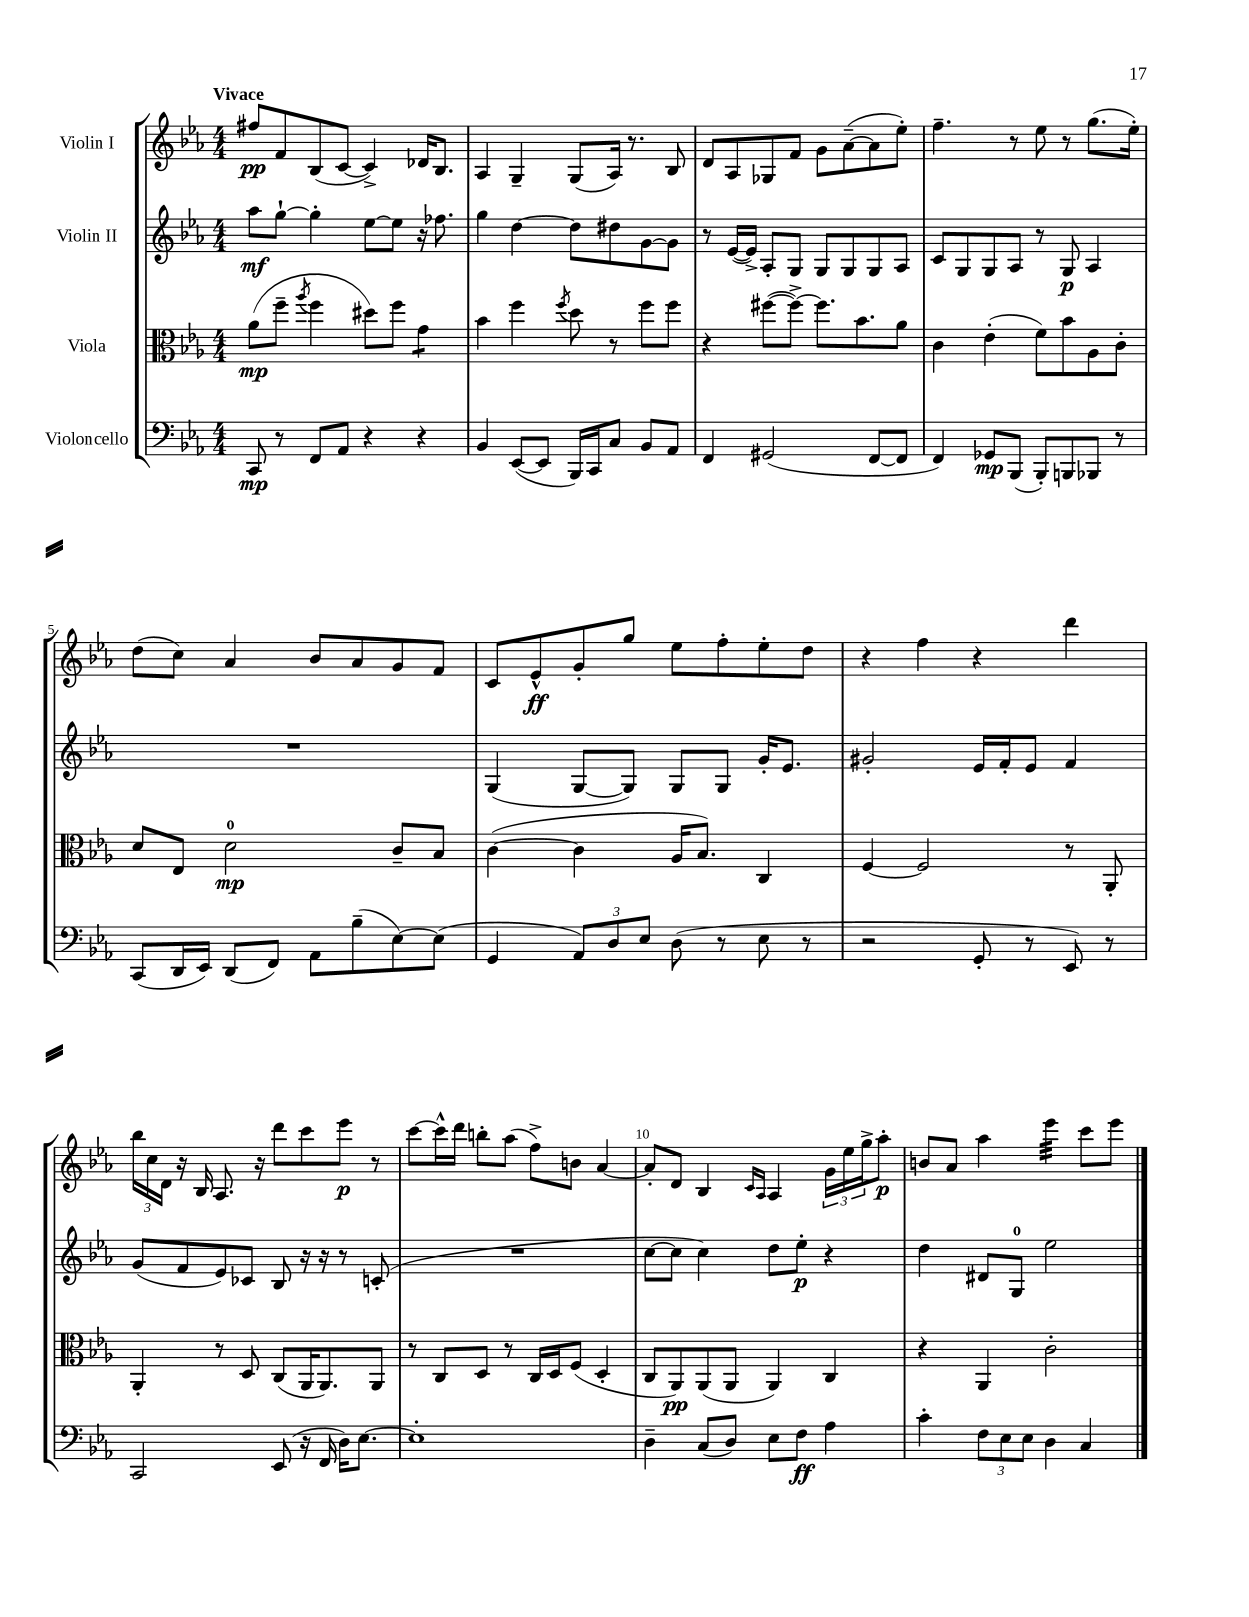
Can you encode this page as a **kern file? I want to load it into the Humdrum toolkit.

**kern	**dynam	**kern	**dynam	**kern	**dynam	**kern	**dynam
*part4	*part4	*part3	*part3	*part2	*part2	*part1	*part1
*staff4	*staff4	*staff3	*staff3	*staff2	*staff2	*staff1	*staff1
*I"Violoncello	*	*I"Viola	*	*I"Violin II	*	*I"Violin I	*
*clefF4	*	*clefC3	*	*clefG2	*	*clefG2	*
*k[b-e-a-]	*	*k[b-e-a-]	*	*k[b-e-a-]	*	*k[b-e-a-]	*
*M4/4	*	*M4/4	*	*M4/4	*	*M4/4	*
=1	=1	=1	=1	=1	=1	=1	=1
!	!	!	!	!	!	!LO:TX:a:B:t=Vivace	!
8CC/	mp	(8a-\L	mp	8aa-\L	mf	8ff#X/L	pp
8r	.	8ff~\J	.	[8gg`\J	.	8f/	.
.	.	8qaa-/	.	.	.	.	.
8FF/L	.	4ff\	.	4gg'\]	.	(8B-/	.
8AA-/J	.	.	.	.	.	[8c/J	.
4r	.	8dd#X\L)	.	[8ee-\L	.	4c^/])	.
.	.	8ff\J	.	8ee-\J]	.	.	.
*	*	*tremolo	*	*	*	*	*
4r	.	8g\L	.	16r	.	16d-X/KL	.
.	.	.	.	8.ff-X\	.	8.B-/J	.
.	.	8g\J	.	.	.	.	.
*	*	*Xtremolo	*	*	*	*	*
=2	=2	=2	=2	=2	=2	=2	=2
4BB-/	.	4b-\	.	4gg\	.	4A-/	.
([8EE-/L	.	4ff\	.	[4dd\	.	4G~/	.
8EE-/J]	.	.	.	.	.	.	.
.	.	8qff/	.	.	.	.	.
16BBB-/LL)	.	8dd\	.	8dd\L]	.	(8G/L	.
16CC/J	.	.	.	.	.	.	.
8C/J	.	8r	.	8dd#X\	.	16A-/Jk)	.
.	.	.	.	.	.	8.r	.
8BB-/L	.	8ff\L	.	[8g\	.	.	.
8AA-/J	.	8ff\J	.	8g\J]	.	8B-/	.
=3	=3	=3	=3	=3	=3	=3	=3
4FF/	.	4r	.	8r	.	8d/L	.
.	.	.	.	([16e-/LL	.	8A-/	.
.	.	.	.	16e-^/JJ])	.	.	.
(2GG#X/	.	([8ff#X\L	.	8A-'/L	.	8G-X/	.
.	.	8ff#^\J_)	.	8G/J	.	8f/J	.
.	.	8.ff#\L]	.	8G/L	.	8g\L	.
.	.	.	.	8G/	.	([8a-~\	.
.	.	8.b-\	.	.	.	.	.
[8FF/L	.	.	.	8G/	.	8a-\]	.
8FF/J]	.	8a-\J	.	8A-/J	.	8ee-'\J)	.
=4	=4	=4	=4	=4	=4	=4	=4
4FF/)	.	4c\	.	8c/L	.	4.ff~\	.
.	.	.	.	8G/	.	.	.
8GG-X/L	mp	(4e-'\	.	8G/	.	.	.
(8BBB-/J	.	.	.	8A-/J	.	8r	.
8BBB-'/L)	.	8f\L)	.	8r	.	8ee-\	.
8BBBn/	.	8b-\	.	8G/	p	8r	.
8BBB-X/J	.	8A-\	.	4A-/	.	(8.gg\L	.
8r	.	8c'\J	.	.	.	.	.
.	.	.	.	.	.	16ee-'\Jk)	.
!!LO:LB:g=z
=5	=5	=5	=5	=5	=5	=5	=5
(8CC/L	.	8d/L	.	1r	.	(8dd\L	.
16DD/L	.	8E-/J	.	.	.	8cc\J)	.
16EE-/JJ)	.	.	.	.	.	.	.
(8DD/L	.	2d\	mp	.	.	4a-/	.
8FF/J)	.	.	.	.	.	.	.
8AA-\L	.	.	.	.	.	8b-/L	.
(8B-~\	.	.	.	.	.	8a-/	.
[8E-\)	.	8c~/L	.	.	.	8g/	.
(8E-\J]	.	8B-/J	.	.	.	8f/J	.
=6	=6	=6	=6	=6	=6	=6	=6
4GG/	.	([4c\	.	(4G/	.	8c/L	.
.	.	.	.	.	.	8e-^^/	ff
12AA-/L)	.	4c\]	.	[8G/L	.	8g'/	.
12D/	.	.	.	.	.	.	.
.	.	.	.	8G/J])	.	8gg/J	.
12E-/J	.	.	.	.	.	.	.
(8D\	.	16A-/KL	.	8G/L	.	8ee-\L	.
.	.	8.B-/J)	.	.	.	.	.
8r	.	.	.	8G/J	.	8ff'\	.
8E-\	.	4C/	.	16g'/KL	.	8ee-'\	.
.	.	.	.	8.e-/J	.	.	.
8r	.	.	.	.	.	8dd\J	.
=7	=7	=7	=7	=7	=7	=7	=7
2r	.	[4F/	.	2g#X'/	.	4r	.
.	.	2F/]	.	.	.	4ff\	.
8GG'/	.	.	.	16e-/LL	.	4r	.
.	.	.	.	16f'/J	.	.	.
8r	.	.	.	8e-/J	.	.	.
8EE-/)	.	8r	.	4f/	.	4ddd\	.
8r	.	8AA-'/	.	.	.	.	.
!!LO:LB:g=z
=8	=8	=8	=8	=8	=8	=8	=8
2CC/	.	4AA-'/	.	(8g/L	.	24bb-\LL	.
.	.	.	.	.	.	24cc\	.
.	.	.	.	.	.	24d\JJ	.
.	.	.	.	8f/	.	16r	.
.	.	.	.	.	.	16B-/	.
.	.	8r	.	8e-/)	.	8.A-/	.
.	.	8D/	.	8c-X/J	.	.	.
.	.	.	.	.	.	16r	.
(8EE-/	.	(8C/L	.	8B-/	.	8ddd\L	.
16r	.	16AA-/K	.	16r	.	8ccc\	.
16FF/	.	8.AA-/)	.	16r	.	.	.
16D\KL)	.	.	.	8r	.	8eee-\J	p
[8.E-\J	.	.	.	.	.	.	.
.	.	8AA-/J	.	(8cn'/	.	8r	.
=9	=9	=9	=9	=9	=9	=9	=9
1E-']	.	8r	.	1r	.	[8ccc\L	.
.	.	8C/L	.	.	.	16ccc^^\L]	.
.	.	.	.	.	.	16ddd\JJ	.
.	.	8D/J	.	.	.	8bbn'\L	.
.	.	8r	.	.	.	(8aa-\J	.
.	.	16C/LL	.	.	.	8ff^\L)	.
.	.	16D/J	.	.	.	.	.
.	.	(8F/J	.	.	.	8bn\J	.
.	.	4D'/	.	.	.	[4a-/	.
=10	=10	=10	=10	=10	=10	=10	=10
4D~\	.	8C/L	.	[8cc\L	.	8a-'/L]	.
.	.	8AA-/)	pp	8cc\J]	.	8d/J	.
(8C/L	.	(8AA-/	.	4cc\)	.	4B-/	.
8D/J)	.	8AA-/J	.	.	.	.	.
.	.	.	.	.	.	16qqc/LL	.
.	.	.	.	.	.	16qqA-/JJ	.
8E-\L	.	4AA-/)	.	8dd\L	.	4A-/	.
8F\J	ff	.	.	8ee-'\J	p	.	.
4A-\	.	4C/	.	4r	.	24g\LL	.
.	.	.	.	.	.	24ee-\	.
.	.	.	.	.	.	24gg^\J	.
.	.	.	.	.	.	8aa-'\J	p
=11	=11	=11	=11	=11	=11	=11	=11
4c'\	.	4r	.	4dd\	.	8bn/L	.
.	.	.	.	.	.	8a-/J	.
12F\L	.	4AA-/	.	8d#X/L	.	4aa-\	.
12E-\	.	.	.	.	.	.	.
.	.	.	.	8G/J	.	.	.
12E-\J	.	.	.	.	.	.	.
*	*	*	*	*	*	*tremolo	*
4D\	.	2c'\	.	2ee-\	.	32eee-\LLL	.
.	.	.	.	.	.	32eee-\	.
.	.	.	.	.	.	32eee-\	.
.	.	.	.	.	.	32eee-\	.
.	.	.	.	.	.	32eee-\	.
.	.	.	.	.	.	32eee-\	.
.	.	.	.	.	.	32eee-\	.
.	.	.	.	.	.	32eee-\JJJ	.
*	*	*	*	*	*	*Xtremolo	*
4C/	.	.	.	.	.	8ccc\L	.
.	.	.	.	.	.	8eee-\J	.
==	==	==	==	==	==	==	==
*-	*-	*-	*-	*-	*-	*-	*-
